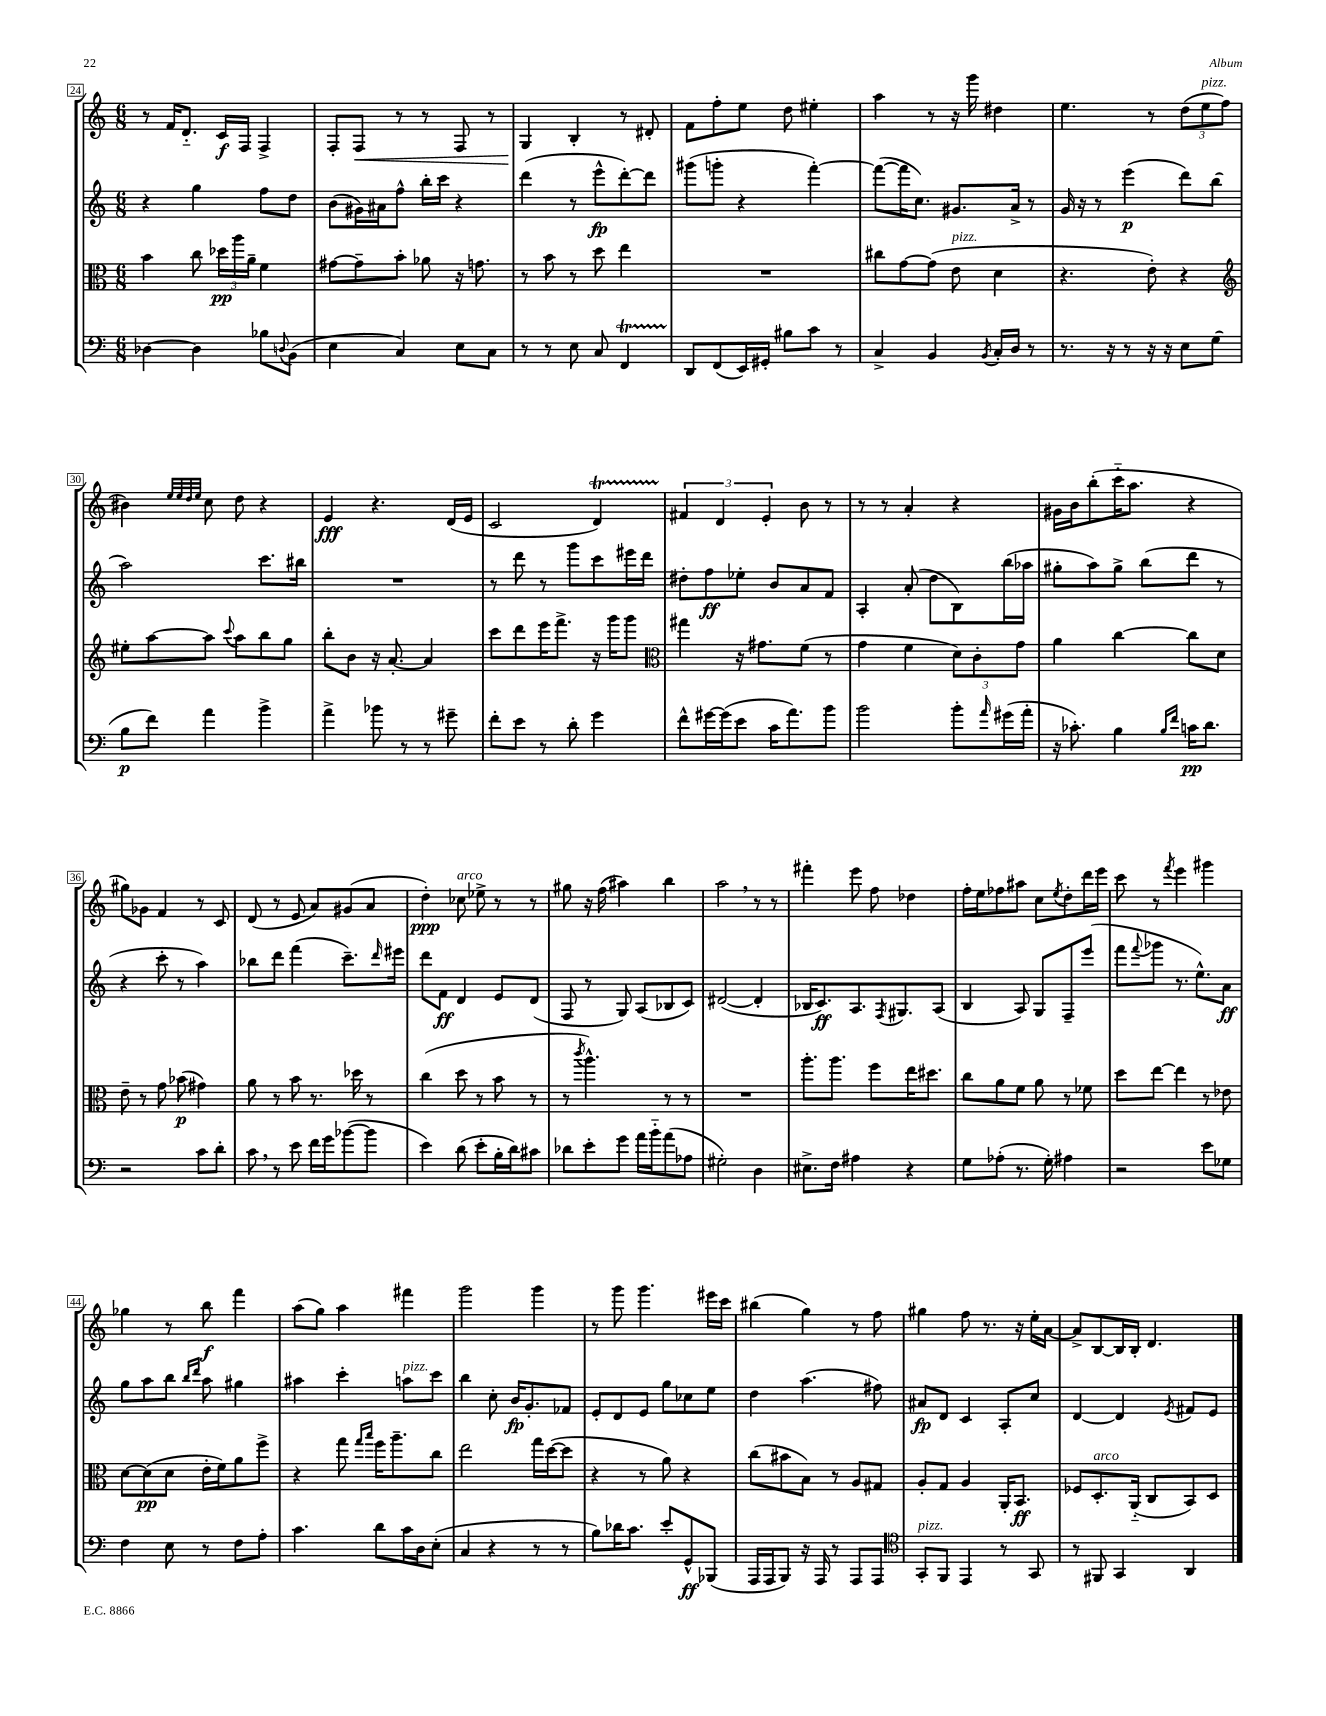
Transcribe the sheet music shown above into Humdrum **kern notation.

**kern	**dynam	**kern	**dynam	**kern	**dynam	**kern	**dynam
*part4	*part4	*part3	*part3	*part2	*part2	*part1	*part1
*staff4	*staff4	*staff3	*staff3	*staff2	*staff2	*staff1	*staff1
*clefF4	*	*clefC3	*	*clefG2	*	*clefG2	*
*k[]	*	*k[]	*	*k[]	*	*k[]	*
*M6/8	*	*M6/8	*	*M6/8	*	*M6/8	*
=24	=24	=24	=24	=24	=24	=24	=24
[4D-X\	.	4b\	.	4r	.	8r	.
.	.	.	.	.	.	16f/KL	.
.	.	.	.	.	.	8.d/J	.
4D-\]	.	8cc\	.	4gg\	.	.	.
.	.	24dd-X\LL	pp	.	.	16c/LL	f
.	.	24aa\	.	.	.	.	.
.	.	.	.	.	.	16F/JJ	.
.	.	24a~\JJ	.	.	.	.	.
8B-X\L	.	4f\	.	8ff\L	.	4F^/	.
8qqDn/	.	.	.	.	.	.	.
(8BB\J	.	.	.	8dd\J	.	.	.
=25	=25	=25	=25	=25	=25	=25	=25
4E\	.	[8g#X\L	.	(8b\L	.	8F'/L	.
!	!	!	!	!	!	!	!LO:HP:b
.	.	8g#~\]	.	16g#X\L)	.	8F/J	<
.	.	.	.	16a#X\J	.	.	.
4C/)	.	8b'\J	.	8ff^^\J	.	8r	.
.	.	8a-X\	.	16bb'\LL	.	8r	.
.	.	.	.	16ccc\JJ	.	.	.
8E\L	.	16r	.	4r	.	8F/	.
.	.	8.gn\	.	.	.	.	.
8C\J	.	.	.	.	.	8r	.
=26	=26	=26	=26	=26	=26	=26	=26
8r	.	8r	.	(4ddd\	.	4G/	.
8r	.	8b\	.	.	.	.	.
8E\	.	8r	.	8r	.	4B'/	[
8C/	.	8dd\	.	8eee^^\L	fp	.	.
4FFT/	.	4ee\	.	[8ddd'\)	.	8r	.
.	.	.	.	8ddd\J]	.	8d#X'/	.
=27	=27	=27	=27	=27	=27	=27	=27
8DD/L	.	2.r	.	(8ggg#X\L	.	8f\L	.
(8FF/	.	.	.	8gggn'\J	.	8ff'\	.
16EE/L)	.	.	.	4r	.	8ee\J	.
16GG#X'/JJ	.	.	.	.	.	.	.
8B#X\L	.	.	.	.	.	8dd\	.
8c\J	.	.	.	[4fff'\)	.	4ee#X'\	.
8r	.	.	.	.	.	.	.
=28	=28	=28	=28	=28	=28	=28	=28
4C^/	.	8cc#X\L	.	(8fff\L_	.	4aa\	.
.	.	[8g\	.	16fff\K]	.	.	.
.	.	.	.	8.cc\J)	.	.	.
4BB/	.	(8g\J]	.	.	.	8r	.
!	!	!LO:TX:a:i:t=pizz.	!	!	!	!	!
.	.	8e\	.	8.g#X/L	.	16r	.
.	.	.	.	.	.	16ggg\	.
8qBB/	.	.	.	.	.	.	.
16C'/LL	.	4d\	.	.	.	4dd#X\	.
16D/JJ	.	.	.	16a^/Jk	.	.	.
8r	.	.	.	8r	.	.	.
=29	=29	=29	=29	=29	=29	=29	=29
8.r	.	4.r	.	16g/	.	4.ee\	.
.	.	.	.	16r	.	.	.
.	.	.	.	8r	.	.	.
16r	.	.	.	.	.	.	.
8r	.	.	.	(4eee\	p	.	.
16r	.	8e'\)	.	.	.	8r	.
16r	.	.	.	.	.	.	.
8E\L	.	4r	.	8ddd\L)	.	(12dd\L	.
!	!	!	!	!	!	!LO:TX:a:i:t=pizz.	!
.	.	.	.	.	.	12ee\	.
(8G\J	.	.	.	(8bb\J	.	.	.
.	.	.	.	.	.	12ff\J	.
!!LO:LB:g=z
=30	=30	=30	=30	=30	=30	=30	=30
*	*	*clefG2	*	*	*	*	*
8B\L	p	8ee#X'\L	.	2aa\)	.	4b#X\)	.
8f\J)	.	[8aa\	.	.	.	.	.
.	.	.	.	.	.	32qqee/LLL	.
.	.	.	.	.	.	32qqee/	.
.	.	.	.	.	.	32qqdd/	.
.	.	.	.	.	.	32qqee/JJJ	.
4a\	.	8aa\J]	.	.	.	8cc\	.
.	.	8qqccc/	.	.	.	.	.
.	.	8aa\L	.	.	.	8dd\	.
4b^\	.	8bb\	.	8.ccc\L	.	4r	.
.	.	8gg\J	.	.	.	.	.
.	.	.	.	16bb#X\Jk	.	.	.
=31	=31	=31	=31	=31	=31	=31	=31
4a^\	.	8bb'\L	.	2.r	.	4e/	fff
.	.	8b\J	.	.	.	.	.
8b-X\	.	16r	.	.	.	4.r	.
.	.	[8.a'/	.	.	.	.	.
8r	.	.	.	.	.	.	.
8r	.	4a/]	.	.	.	.	.
8g#X~\	.	.	.	.	.	(16d/LL	.
.	.	.	.	.	.	16e/JJ	.
=32	=32	=32	=32	=32	=32	=32	=32
8f'\L	.	8ccc\L	.	8r	.	2c/	.
8e\J	.	8ddd\	.	8ddd\	.	.	.
8r	.	16eee\K	.	8r	.	.	.
.	.	8.fff^\J	.	.	.	.	.
8d'\	.	.	.	8ggg\L	.	.	.
4g\	.	16r	.	8ccc\	.	4dT/)	.
.	.	16ggg\KL	.	.	.	.	.
.	.	8ggg\J	.	16eee#X\L	.	.	.
.	.	.	.	16ddd\JJ	.	.	.
=33	=33	=33	=33	=33	=33	=33	=33
*	*	*clefC3	*	*	*	*	*
8f^^\L	.	4gg#X\	.	8dd#X'\L	.	6f#X/	.
[16g#X\L	.	.	.	8ff\	ff	.	.
.	.	.	.	.	.	6d/	.
(16g#\J]	.	.	.	.	.	.	.
8e\J	.	16r	.	8ee-X'\J	.	.	.
.	.	8.g#X\L	.	.	.	.	.
.	.	.	.	.	.	6e'/	.
16c\KL	.	.	.	8b/L	.	.	.
8.a\)	.	.	.	.	.	.	.
.	.	(8f\J	.	8a/	.	8b\	.
8b\J	.	8r	.	8f/J	.	8r	.
=34	=34	=34	=34	=34	=34	=34	=34
2b\	.	4g\	.	4A'/	.	8r	.
.	.	.	.	.	.	8r	.
.	.	4f\	.	(8a'/	.	4a'/	.
.	.	.	.	8dd\L	.	.	.
8b'\L	.	12d\L)	.	8B\)	.	4r	.
.	.	12c'\	.	.	.	.	.
16qqa/	.	.	.	.	.	.	.
(16g#X\L	.	.	.	(16bb\L	.	.	.
.	.	12g\J	.	.	.	.	.
16a'\JJ	.	.	.	16aa-X\JJ	.	.	.
=35	=35	=35	=35	=35	=35	=35	=35
16r	.	4a\	.	8gg#X'\L	.	16g#X\LL	.
8.c-X'\)	.	.	.	.	.	16b\J	.
.	.	.	.	8aa\)	.	(8bb'\	.
4B\	.	[4cc\	.	8gg#^\J	.	16ccc\K	.
.	.	.	.	.	.	8.aa\J	.
.	.	.	.	(8bb\L	.	.	.
16qqB/LL	.	.	.	.	.	.	.
16qqf/JJ	.	.	.	.	.	.	.
16cn\KL	pp	8cc\L]	.	8ddd\J	.	4r	.
8.d\J	.	.	.	.	.	.	.
.	.	8d\J	.	8r	.	.	.
!!LO:LB:g=z
=36	=36	=36	=36	=36	=36	=36	=36
2r	.	8e~\	.	4r	.	8gg#X\L)	.
.	.	8r	.	.	.	8g-X\J	.
.	.	8g\	.	8ccc'\	.	4f/	.
.	.	(8b-X\	p	8r	.	.	.
8c\L	.	4g#X\)	.	4aa\)	.	8r	.
8d'\J	.	.	.	.	.	8c/	.
=37	=37	=37	=37	=37	=37	=37	=37
8c,\	.	8a\	.	8bb-X\L	.	(8d/	.
8r	.	8r	.	8ddd\J	.	8r	.
8e\	.	8b\	.	(4fff\	.	8e/	.
16f\LL	.	8.r	.	.	.	8a/L)	.
16g\J	.	.	.	.	.	.	.
([8b-X\	.	.	.	8.ccc~\L)	.	(8g#X/	.
.	.	16dd-X\	.	.	.	.	.
8b-\J]	.	8r	.	.	.	8a/J	.
.	.	.	.	16qqddd/	.	.	.
.	.	.	.	16eee#X\Jk	.	.	.
=38	=38	=38	=38	=38	=38	=38	=38
4e\)	.	(4cc\	.	8ddd\L	.	4dd'\)	ppp
.	.	.	.	8f\J	ff	.	.
!	!	!	!	!	!	!LO:TX:a:i:t=arco	!
(8d\	.	8dd\	.	4d/	.	8cc-X\	.
8e'\L	.	8r	.	.	.	8ee-X^\	.
16B'\L	.	8b\	.	8e/L	.	8r	.
16d\J)	.	.	.	.	.	.	.
8c#X\J	.	8r	.	(8d/J	.	8r	.
=39	=39	=39	=39	=39	=39	=39	=39
8d-X\L	.	8r	.	8F/	.	8gg#X\	.
.	.	8qccc/	.	.	.	.	.
8e'\	.	4.aa^^\)	.	8r	.	16r	.
.	.	.	.	.	.	(16ff\	.
8g\J	.	.	.	8G/)	.	4aa#X\)	.
16a\LL	.	.	.	(8A/L	.	.	.
16b\J	.	.	.	.	.	.	.
(8a\	.	8r	.	8B-X/	.	4bb\	.
8A-X\J	.	8r	.	8c/J)	.	.	.
=40	=40	=40	=40	=40	=40	=40	=40
2G#X'\)	.	2.r	.	([2d#X/	.	2aa,\	.
4D\	.	.	.	4d#'/]	.	8r	.
.	.	.	.	.	.	8r	.
=41	=41	=41	=41	=41	=41	=41	=41
8.E#X^\L	.	8.aa'\L	.	16B-X/KL	.	4fff#X'\	.
.	.	.	.	8.c/)	ff	.	.
16F\Jk	.	8.aa\J	.	.	.	.	.
4A#X\	.	.	.	8.A/	.	8eee\	.
.	.	8ff\L	.	.	.	8ff\	.
.	.	.	.	8qF/	.	.	.
.	.	.	.	8.G#X/	.	.	.
4r	.	16ee\K	.	.	.	4dd-X\	.
.	.	8.dd#X\J	.	.	.	.	.
.	.	.	.	(8A/J	.	.	.
=42	=42	=42	=42	=42	=42	=42	=42
8G\L	.	8cc\L	.	4B/	.	16ff'\LL	.
.	.	.	.	.	.	16ee\J	.
(8A-X'\J	.	8a\	.	.	.	8ff-X\	.
8.r	.	8f\J	.	8A/)	.	8aa#X\J	.
.	.	8a\	.	8G/L	.	8cc\L	.
16G'\)	.	.	.	.	.	.	.
.	.	.	.	.	.	8qee/	.
4A#X\	.	8r	.	8F~/	.	8dd'\	.
.	.	8f-X\	.	(8eee/J	.	16ddd\L	.
.	.	.	.	.	.	16eee\JJ	.
=43	=43	=43	=43	=43	=43	=43	=43
2r	.	8dd\L	.	8fff\L	.	8ccc\	.
.	.	.	.	8qqfff/	.	.	.
.	.	[8ee\J	.	8ggg-X\J	.	8r	.
.	.	.	.	.	.	8qfff/	.
.	.	4ee\]	.	8.r	.	4eee\	.
.	.	.	.	8.ee^^\L)	.	.	.
8e\L	.	8r	.	.	.	4ggg#X\	.
8G-X\J	.	8e-X\	.	8a\J	ff	.	.
!!LO:LB:g=z
=44	=44	=44	=44	=44	=44	=44	=44
4F\	.	[8d\L	.	8gg\L	.	4gg-X\	.
.	.	(8d\]	pp	8aa\	.	.	.
8E\	.	8d\J	.	8bb\J	.	8r	.
.	.	.	.	16qqbb/LL	.	.	.
.	.	.	.	16qqddd/JJ	.	.	.
8r	.	16e'\LL	.	8aa\	.	8bb\	f
.	.	16f\J)	.	.	.	.	.
8F\L	.	8a\	.	4gg#X\	.	4fff\	.
8A'\J	.	8ff^\J	.	.	.	.	.
=45	=45	=45	=45	=45	=45	=45	=45
4.c\	.	4r	.	4aa#X\	.	(8aa\L	.
.	.	.	.	.	.	8gg\J)	.
.	.	8gg\	.	4ccc'\	.	4aa\	.
.	.	16qqgg/LL	.	.	.	.	.
.	.	16qqbb/JJ	.	.	.	.	.
8d\L	.	16ff\KL	.	.	.	.	.
.	.	8.aa~\	.	.	.	.	.
!	!	!	!	!LO:TX:a:i:t=pizz.	!	!	!
16c\L	.	.	.	8aan\L	.	4fff#X\	.
16D\J	.	.	.	.	.	.	.
(8E'\J	.	8cc\J	.	8ccc\J	.	.	.
=46	=46	=46	=46	=46	=46	=46	=46
4C/	.	2ee\	.	4bb\	.	2ggg\	.
4r	.	.	.	8cc'\	.	.	.
.	.	.	.	16b/KL	fp	.	.
.	.	.	.	8.g'/	.	.	.
8r	.	16gg\LL	.	.	.	4ggg\	.
.	.	([16dd\J	.	.	.	.	.
8r	.	8dd\J]	.	8f-X/J	.	.	.
=47	=47	=47	=47	=47	=47	=47	=47
8B\L)	.	4r	.	8e'/L	.	8r	.
16d-X\K	.	.	.	8d/	.	8ggg\	.
8.c\J	.	.	.	.	.	.	.
.	.	8r	.	8e/J	.	4.ggg\	.
8e'/L	.	8a\)	.	8gg\L	.	.	.
8GG^^/	ff	4r	.	8cc-X\	.	.	.
(8BBB-X/J	.	.	.	8ee\J	.	16eee#X\LL	.
.	.	.	.	.	.	16ccc\JJ	.
=48	=48	=48	=48	=48	=48	=48	=48
16AAA/LL	.	(8cc\L	.	4dd\	.	(4bb#X\	.
16AAA/J	.	.	.	.	.	.	.
8BBB/J)	.	8b#X\	.	.	.	.	.
16r	.	8B\J)	.	(4.aa\	.	4gg\)	.
16AAA/	.	.	.	.	.	.	.
8r	.	8r	.	.	.	.	.
8AAA/L	.	8A/L	.	.	.	8r	.
8AAA/J	.	8G#X/J	.	8ff#X\)	.	8ff\	.
=49	=49	=49	=49	=49	=49	=49	=49
*clefC4	*	*	*	*	*	*	*
!LO:TX:a:i:t=pizz.	!	!	!	!	!	!	!
8GG'/L	.	8A'/L	.	8a#X/L	fp	4gg#X\	.
8FF/J	.	8G/J	.	8d/J	.	.	.
4EE/	.	4A/	.	4c/	.	8ff\	.
.	.	.	.	.	.	8.r	.
8r	.	16AA'/KL	.	8A'/L	.	.	.
.	.	8.BB/J	ff	.	.	16r	.
8GG/	.	.	.	8cc/J	.	16ee'\LL	.
.	.	.	.	.	.	[16a\JJ	.
=50	=50	=50	=50	=50	=50	=50	=50
8r	.	8F-X/L	.	[4d/	.	8a^/L]	.
!	!	!LO:TX:a:i:t=arco	!	!	!	!	!
8FF#X/	.	8.D'/	.	.	.	[8B/	.
4GG/	.	.	.	4d/]	.	16B/L]	.
.	.	(16AA/Jk	.	.	.	16B'/JJ	.
.	.	8C/L	.	.	.	4.d/	.
.	.	.	.	8qe/	.	.	.
4AA/	.	8BB/)	.	8f#X/L	.	.	.
.	.	8D/J	.	8e/J	.	.	.
==	==	==	==	==	==	==	==
*-	*-	*-	*-	*-	*-	*-	*-
